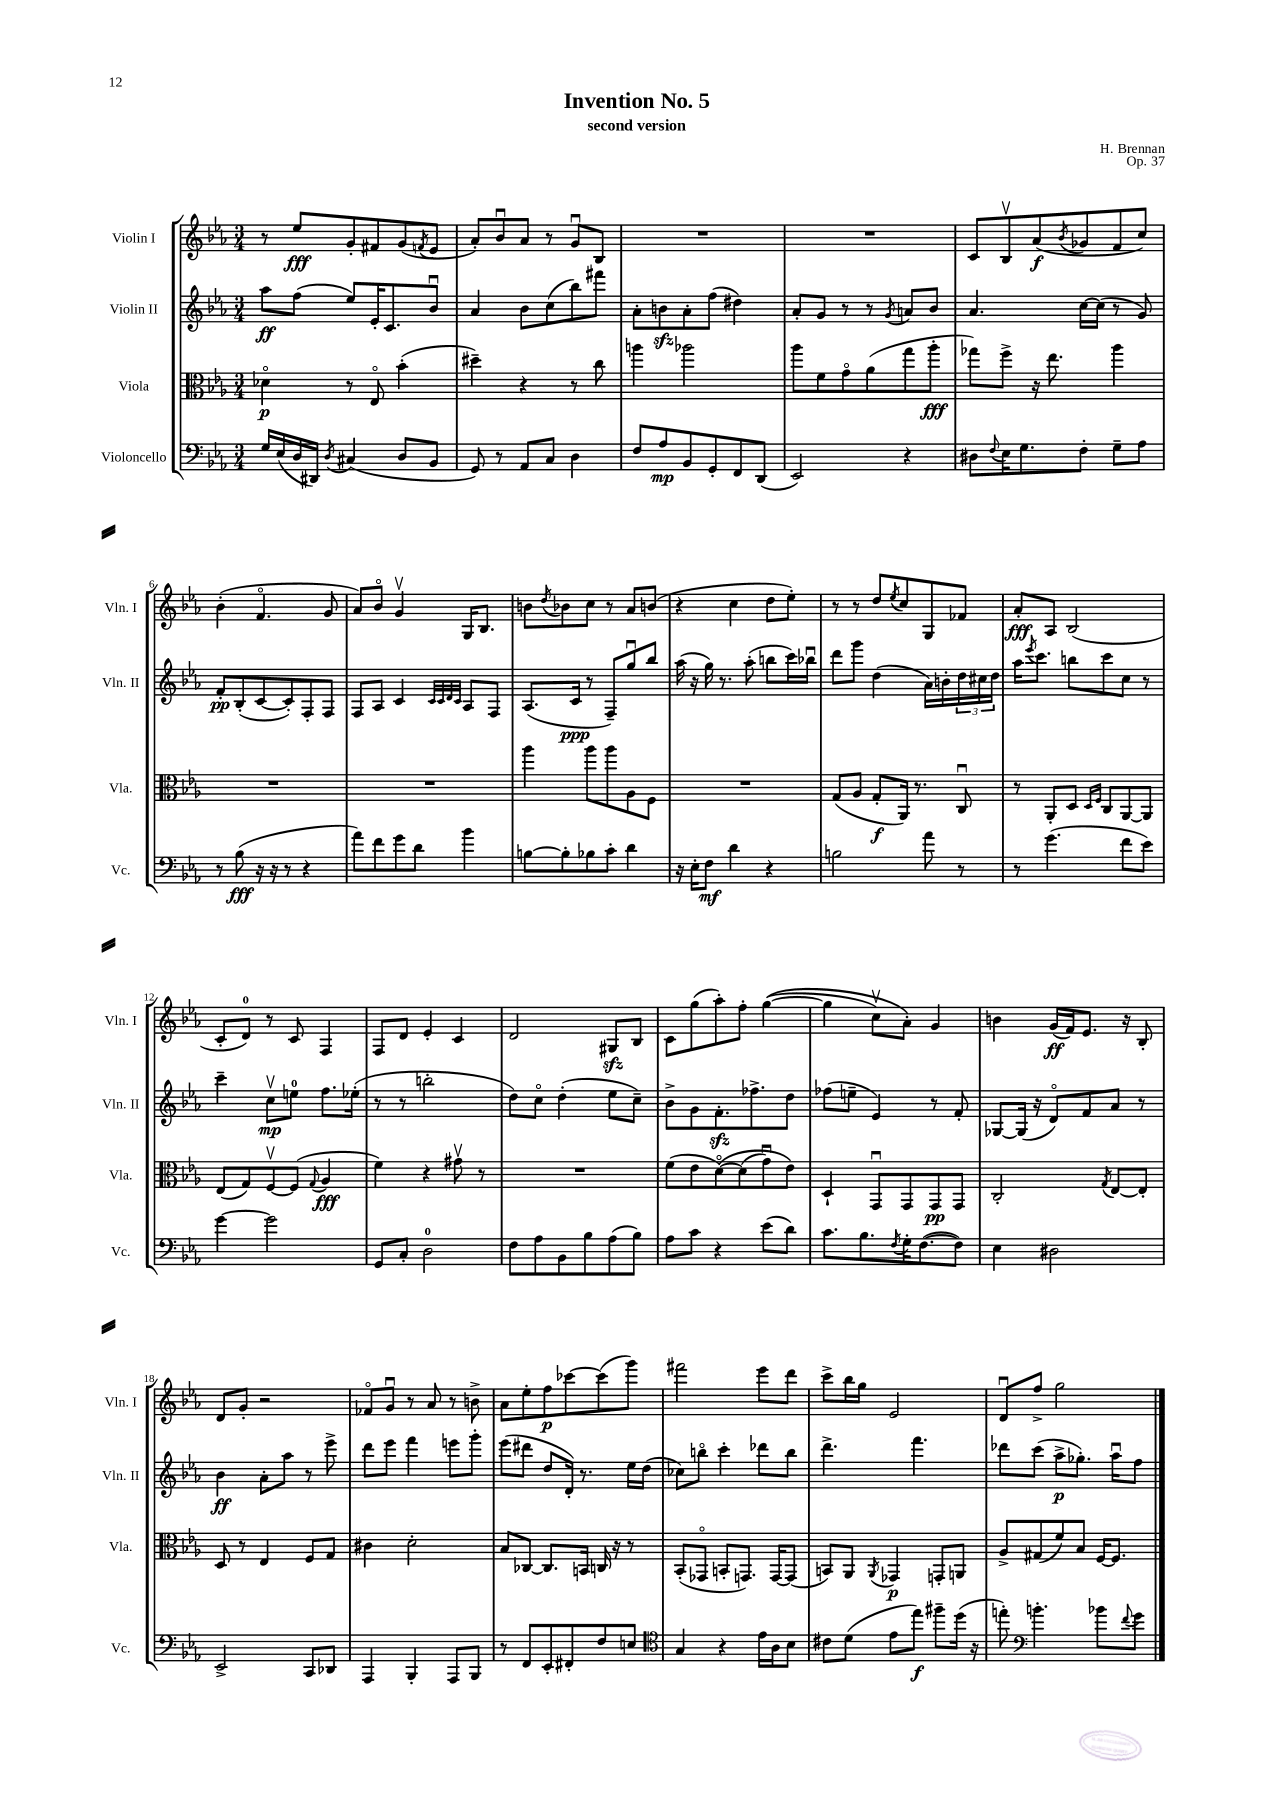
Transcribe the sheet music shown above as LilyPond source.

\header { title = "Invention No. 5" composer = "H. Brennan" subtitle = "second version" opus = "Op. 37" }
<<
\new StaffGroup <<
\new Staff = "s0" \with { instrumentName = "Violin I" shortInstrumentName = "Vln. I" } {
    \clef treble \key ees \major \numericTimeSignature \time 3/4
    r8 ees''8\fff g'8-. fis'8 g'8( \acciaccatura { f'8 } ees'8 |
    aes'8-.) bes'8\downbow aes'8 r8 g'8\downbow bes8 |
    R2. |
    R2. |
    c'8 bes8\upbow aes'8\f( \acciaccatura { bes'8 } ges'8 f'8 c''8) |
    bes'4-.( f'4.\flageolet g'8 |
    aes'8) bes'8\flageolet g'4\upbow g16 bes8. |
    b'8 \acciaccatura { d''8 } bes'8 c''8 r8 aes'8 b'8( |
    r4 c''4 d''8 ees''8-.) |
    r8 r8 d''8 \acciaccatura { ees''8 } c''8 g8 fes'8 |
    aes'8-.\fff aes8 bes2( |
    c'8-. d'8-0) r8 c'8 f4 |
    f8 d'8 ees'4-. c'4 |
    d'2 gis8\sfz bes8 |
    c'8 g''8( aes''8-.) f''8-. g''4~(\( |
    g''4 c''8\upbow) aes'8-.\) g'4 |
    b'4 g'16\ff( f'16) ees'8. r16 bes8-. |
    d'8 g'8-. r2 |
    fes'8\flageolet g'8\downbow r8 aes'8 r8 b'8-> |
    aes'8 ees''8-. f''8\p ces'''8~ ces'''8( g'''8) |
    fis'''2 ees'''8 d'''8 |
    c'''8-> bes''16 g''16 ees'2 |
    d'8\downbow f''8-> g''2 \bar "|." |
}
\new Staff = "s1" \with { instrumentName = "Violin II" shortInstrumentName = "Vln. II" } {
    \clef treble \key ees \major \numericTimeSignature \time 3/4
    aes''8\ff f''8( ees''8) ees'16-. c'8. bes'8\downbow |
    aes'4 bes'8 c''8( bes''8) fis'''8 |
    aes'8-. b'8\sfz aes'8-. f''8( dis''4) |
    aes'8-. g'8 r8 r8 \acciaccatura { g'8 } a'8 bes'8 |
    aes'4. c''16~ c''16( r8 g'8) |
    f'8-.\pp bes8-.( c'8~ c'8-.) f8-. f8 |
    f8 aes8 c'4 \grace { c'32 c'32 d'32 c'32 } aes8 f8 |
    aes8.( c'16\ppp r8 f8--) g''8\downbow bes''8 |
    aes''16( r16 g''16) r8. aes''8-.( b''8 c'''16) bes''16\downbow |
    d'''8 g'''8 d''4( aes'16) b'16-. \tuplet 3/2 { d''16 cis''16 d''16 } |
    aes''16 \acciaccatura { ees'''8 } c'''8. b''8 c'''8 c''8 r8 |
    c'''4-- c''8\upbow\mp e''8-0 f''8. ees''16-.( |
    r8 r8 b''2-. |
    d''8) c''8\flageolet d''4-.( ees''8 c''8--) |
    bes'8-> g'8 f'8.-.\sfz fes''8.-> d''8 |
    fes''8( e''8-- ees'4) r8 f'8-. |
    ges8~ ges16( r16 d'8\flageolet) f'8 aes'8 r8 |
    bes'4\ff aes'8-. aes''8 r8 ees'''8-> |
    d'''8 ees'''8 f'''4 e'''8 g'''8-. |
    ees'''8( dis'''8 d''8 d'16-.) r8. ees''16 d''16( |
    ces''8) b''8\flageolet c'''4-. des'''8 b''8 |
    d'''4.-> f'''4. |
    des'''8 c'''8( aes''8->\p ges''8.-.) aes''16\downbow f''8 \bar "|." |
}
\new Staff = "s2" \with { instrumentName = "Viola" shortInstrumentName = "Vla." } {
    \clef alto \key ees \major \numericTimeSignature \time 3/4
    des'4\flageolet\p r8 ees8\flageolet bes'4-.( |
    dis''4--) r4 r8 c''8 |
    a''4 aes''2 |
    aes''8 f'8 g'8\flageolet aes'8( g''8 aes''8-.\fff |
    ges''8) f''8-> r16 ees''8. aes''4 |
    R2. |
    R2. |
    aes''4 aes''8 aes''8 aes8 f8 |
    R2. |
    g8( aes8 g8-.\f aes,16) r8. c8\downbow |
    r8 aes,8-. d8 \grace { d16 f16 } c8 aes,8~ aes,8 |
    ees8( g8) f8~\upbow f8( \appoggiatura { g8 } aes4\fff |
    f'4) r4 gis'8\upbow r8 |
    R2. |
    f'8( ees'8 d'8~\flageolet)\( d'8( g'8\downbow) ees'8\) |
    d4-! g,8\downbow g,8 g,8\pp g,8 |
    c2-. \acciaccatura { g8 } ees8~ ees8-. |
    d8 r8 ees4 f8 g8 |
    cis'4 d'2-. |
    bes8 ces8~ ces8. b,16 c16 r16 r8 |
    bes,8-.( ges,8\flageolet b,8-. g,8.) g,16~ g,8( |
    b,8) aes,8 \acciaccatura { aes,8 } ges,4\p g,8-. a,8 |
    aes8-> gis8( f'8) bes8 f16~ f8. \bar "|." |
}
\new Staff = "s3" \with { instrumentName = "Violoncello" shortInstrumentName = "Vc." } {
    \clef bass \key ees \major \numericTimeSignature \time 3/4
    g16 ees16( d16 dis,16) \acciaccatura { d8 } cis4( d8 bes,8 |
    g,8) r8 aes,8 c8 d4 |
    f8 aes8\mp bes,8 g,8-. f,8 d,8( |
    ees,2) r4 |
    dis8 \appoggiatura { f8 } ees16 g8. f8-. g8-- aes8 |
    r8 bes8\fff( r16 r16 r8 r4 |
    aes'8) f'8 g'8 d'8 bes'4 |
    b8~ b8-. bes8 c'8-. d'4 |
    r16 ees16-. f8\mf d'4 r4 |
    b2 aes'8 r8 |
    r8 g'4.( f'8 ees'8) |
    g'4~ g'2 |
    g,8 c8-. d2-0 |
    f8 aes8 bes,8 bes8 aes8( bes8) |
    aes8 c'8 r4 ees'8( d'8) |
    c'8. bes8. \acciaccatura { f8 } g16-. f8.~( f8) |
    ees4 dis2 |
    ees,2-> c,8 des,8 |
    aes,,4 bes,,4-. aes,,8 bes,,8 |
    r8 f,8 ees,8-. fis,8-. f8 e8 |
    \clef tenor g4 r4 ees'16 aes16 bes8 |
    cis'8 d'8( ees'8 ees''8\f) fis''8-- d''16( r16 |
    e''8-.) \clef bass b'4.-. bes'8 \appoggiatura { f'8 } g'8 \bar "|." |
}
>>
>>
